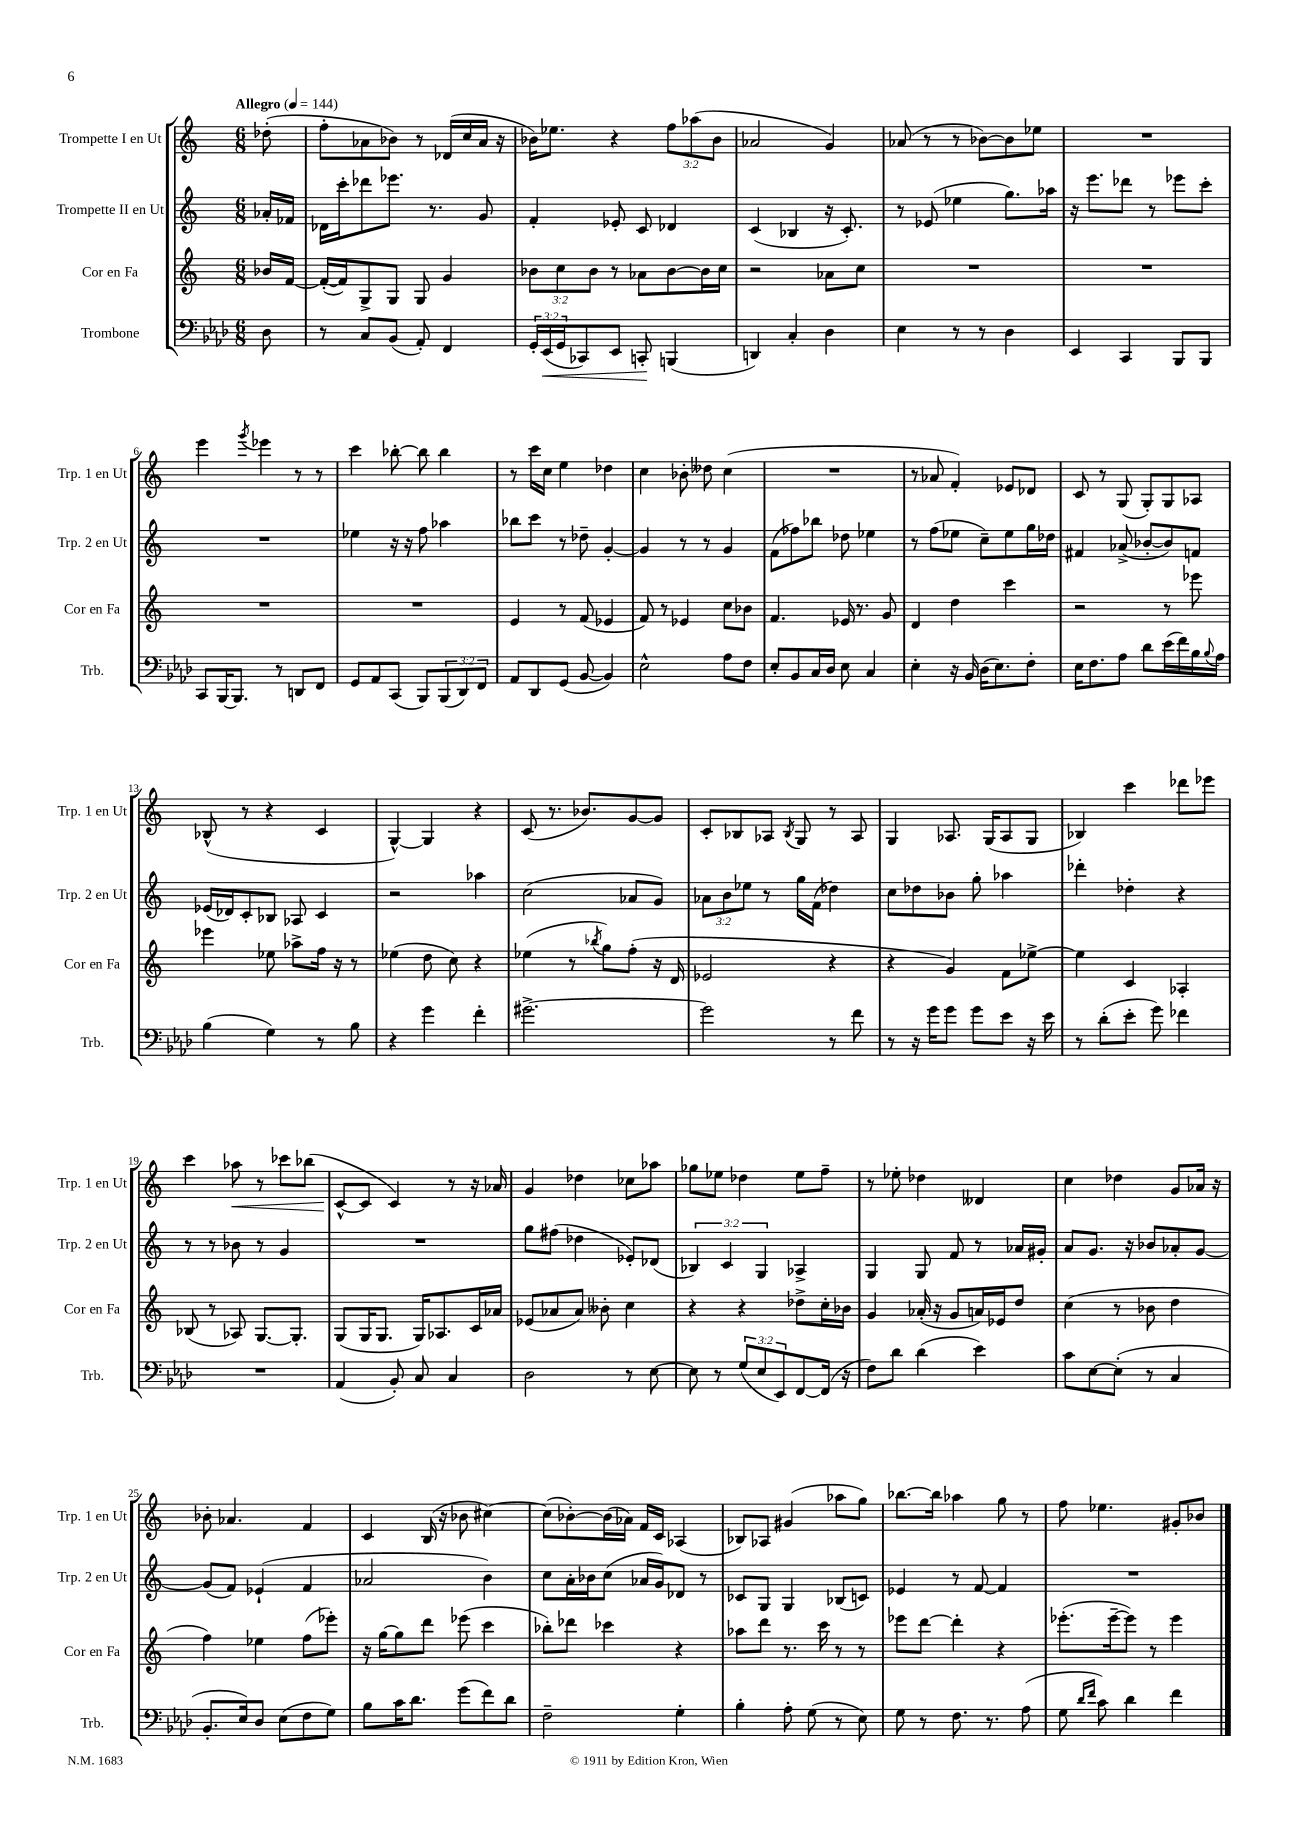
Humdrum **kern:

**kern	**dynam	**kern	**kern	**kern	**dynam
*part4	*part4	*part3	*part2	*part1	*part1
*staff4	*staff4	*staff3	*staff2	*staff1	*staff1
*I"Trombone	*	*I"Cor en Fa	*I"Trompette II en Ut	*I"Trompette I en Ut	*
*I'Trb.	*	*I'Cor en Fa	*I'Trp. 2 en Ut	*I'Trp. 1 en Ut	*
*clefF4	*	*clefG2	*clefG2	*clefG2	*
*k[b-e-a-d-]	*	*k[]	*k[]	*k[]	*
*M6/8	*	*M6/8	*M6/8	*M6/8	*
*MM144	*	*MM144	*MM144	*MM144	*
=	=	=	=	=	=
!	!	!	!	!LO:TX:a:B:t=Allegro	!
8D-\	.	16b-X/LL	16a-X'/LL	(8dd-X'\	.
.	.	[16f/JJ	16f-X/JJ	.	.
=1	=1	=1	=1	=1	=1
8r	.	(16f'/LL_	16d-X\LL	8ff'\L	.
.	.	16f/J])	16ccc'\J	.	.
8C/L	.	8G^/	8ddd-X\	8a-X\	.
(8BB-/J	.	8G/J	8.eee-X\J	8b-X\J)	.
8AA-'/)	.	8G/	.	8r	.
.	.	.	8.r	.	.
4FF/	.	4g/	.	(16d-X/LL	.
.	.	.	.	16cc/	.
.	.	.	8g/	16a-/JJ	.
.	.	.	.	16r	.
=2	=2	=2	=2	=2	=2
24GG'/LL	.	12b-X\L	4f'/	16b-X\KL)	.
!	!LO:HP:b	!	!	!	!
(24EE-/	<	.	.	.	.
.	.	.	.	8.ee-X\J	.
24GG/J	.	12cc\	.	.	.
8CC-X/)	.	.	.	.	.
.	.	12b-\J	.	.	.
8EE-/J	.	8r	8e-X'/	4r	.
8CCn'/	.	8a-X\L	8c/	.	.
(4BBBn/	[	[8b-\	4d-X/	12ff\L	.
.	.	.	.	(12aa-X\	.
.	.	16b-\L]	.	.	.
.	.	.	.	12b-\J	.
.	.	16cc\JJ	.	.	.
=3	=3	=3	=3	=3	=3
4DDn/)	.	2r	(4c/	2a-X/	.
4C'/	.	.	4B-X/	.	.
4D-\	.	8a-X\L	16r	4g/)	.
.	.	.	8.c'/)	.	.
.	.	8cc\J	.	.	.
=4	=4	=4	=4	=4	=4
4E-\	.	2.r	8r	(8a-X/	.
.	.	.	(8e-X/	8r	.
8r	.	.	4ee-X\	8r	.
8r	.	.	.	[8b-X\L)	.
4D-\	.	.	8.gg\L)	8b-\]	.
.	.	.	.	8ee-X\J	.
.	.	.	16aa-X\Jk	.	.
=5	=5	=5	=5	=5	=5
4EE-/	.	2.r	16r	2.r	.
.	.	.	8.eee\L	.	.
4CC/	.	.	8ddd-X\J	.	.
.	.	.	8r	.	.
8BBB-/L	.	.	8eee-X\L	.	.
8BBB-/J	.	.	8ccc'\J	.	.
!!LO:LB:g=z
=6	=6	=6	=6	=6	=6
8CC/L	.	2.r	2.r	4eee\	.
[16BBB-/K	.	.	.	.	.
8.BBB-/J]	.	.	.	.	.
.	.	.	.	8qggg/	.
.	.	.	.	4eee-X\	.
8r	.	.	.	.	.
8DDn/L	.	.	.	8r	.
8FF/J	.	.	.	8r	.
=7	=7	=7	=7	=7	=7
8GG/L	.	2.r	4ee-X\	4ccc\	.
8AA-/	.	.	.	.	.
(8CC/J	.	.	16r	[8bb-X'\	.
.	.	.	16r	.	.
8BBB-/L)	.	.	8ff\	8bb-\]	.
(12BBB-/	.	.	4aa-X\	4bb-\	.
12DD-/)	.	.	.	.	.
12FF/J	.	.	.	.	.
=8	=8	=8	=8	=8	=8
8AA-/L	.	4e/	8bb-X\L	8r	.
8DD-/	.	.	8ccc\J	16ccc\LL	.
.	.	.	.	16cc\JJ	.
(8GG/J	.	8r	8r	4ee\	.
[8BB-/	.	(8f/	8dd-X~\	.	.
4BB-/])	.	4e-X/	[4g'/	4dd-X\	.
=9	=9	=9	=9	=9	=9
2E-^^\	.	8f/)	4g/]	4cc\	.
.	.	8r	.	.	.
.	.	4e-X/	8r	8b-X'\	.
.	.	.	8r	8dd--X\	.
8A-\L	.	8cc\L	4g/	(4cc\	.
8F\J	.	8b-X\J	.	.	.
=10	=10	=10	=10	=10	=10
8E-'/L	.	4.f/	(8f\L	2.r	.
8BB-/	.	.	8ff-X\)	.	.
16C/L	.	.	8bb-X\J	.	.
16D-/JJ	.	.	.	.	.
8E-\	.	16e-X/	8dd-X\	.	.
.	.	8.r	.	.	.
4C/	.	.	4ee-X\	.	.
.	.	8g/	.	.	.
=11	=11	=11	=11	=11	=11
4E-'\	.	4d/	8r	8r	.
.	.	.	(8ff\L	8a-X/	.
16r	.	4dd\	8ee-X\J	4f'/)	.
16BB-/	.	.	.	.	.
(16D-\KL	.	.	8cc~\L)	.	.
8.E-\)	.	.	.	.	.
.	.	4ccc\	8ee-\	8e-X/L	.
8F'\J	.	.	16gg\L	8d-X/J	.
.	.	.	16dd-X\JJ	.	.
=12	=12	=12	=12	=12	=12
16E-\KL	.	2r	4f#X/	8c/	.
8.F\	.	.	.	.	.
.	.	.	.	8r	.
8A-\J	.	.	(8a-X^/	(8G/	.
8d-\L	.	.	[8b-X'/L	8G'/L)	.
(16e-\L	.	8r	8b-/])	8G/	.
16f\)	.	.	.	.	.
16B-\	.	8eee-X\	8fn/J	8A-X/J	.
8qqB-/	.	.	.	.	.
16A-\JJ	.	.	.	.	.
!!LO:LB:g=z
=13	=13	=13	=13	=13	=13
(4B-\	.	4eee-X\	(16e-X/LL	(8B-X^^/	.
.	.	.	16d-X/J)	.	.
.	.	.	8c'/	8r	.
4G\)	.	8ee-X\	8B-X/J	4r	.
.	.	8aa-X^\L	8A-X/	.	.
8r	.	16ff\Jk	4c/	4c/	.
.	.	16r	.	.	.
8B-\	.	8r	.	.	.
=14	=14	=14	=14	=14	=14
4r	.	(4ee-X\	2r	[4G^^/)	.
4g\	.	8dd\	.	4G/]	.
.	.	8cc\)	.	.	.
4f'\	.	4r	4aa-X\	4r	.
=15	=15	=15	=15	=15	=15
[2.g#X^\	.	(4ee-X\	(2cc\	(8c/	.
.	.	.	.	8.r	.
.	.	8r	.	.	.
.	.	.	.	8.b-X/L)	.
.	.	8qbb-X/	.	.	.
.	.	8gg\L)	.	.	.
.	.	(8ff'\J	8a-X/L	[8g/	.
.	.	16r	8g/J)	8g/J]	.
.	.	16d/	.	.	.
=16	=16	=16	=16	=16	=16
2g#\]	.	2e-X/	12a-X\L	8c'/L	.
.	.	.	12b\	.	.
.	.	.	.	8B-X/	.
.	.	.	12ee-X\J	.	.
.	.	.	8r	8A-X/J	.
.	.	.	.	8qB-/	.
.	.	.	16gg\LL	8G/	.
.	.	.	(16f\JJ	.	.
8r	.	4r	4dd-X\)	8r	.
8f\	.	.	.	8A-/	.
=17	=17	=17	=17	=17	=17
8r	.	4r	8cc\L	4G/	.
16r	.	.	8dd-X\	.	.
16g\KL	.	.	.	.	.
8g\J	.	4g/)	8b-X\J	8.A-X/	.
8g\L	.	.	8gg'\	.	.
.	.	.	.	(16G/KL	.
8e-\J	.	8f\L	4aa-X\	8A-/	.
16r	.	[8ee-X^\J	.	8G/J	.
16e-\	.	.	.	.	.
=18	=18	=18	=18	=18	=18
8r	.	4ee-\]	4ddd-X'\	4B-X/)	.
(8d-'\L	.	.	.	.	.
8e-'\J	.	4c/	4dd-X'\	4ccc\	.
8g\)	.	.	.	.	.
4f-X\	.	4A-X'/	4r	8ddd-X\L	.
.	.	.	.	8eee-X\J	.
!!LO:LB:g=z
=19	=19	=19	=19	=19	=19
2.r	.	(8B-X/	8r	4ccc\	.
.	.	8r	8r	.	.
!	!	!	!	!	!LO:HP:b
.	.	8A-X/)	8b-X\	8aa-X\	<
.	.	[8.G/L	8r	8r	.
.	.	.	4g/	8ccc-X\L	.
.	.	8.G'/J]	.	.	.
.	.	.	.	(8bb-X\J	.
=20	=20	=20	=20	=20	=20
(4AA-/	.	(8G/L	2.r	[8c^^/L	.
.	.	16G/K	.	8c/J]	[
.	.	8.G/J	.	.	.
8BB-'/)	.	.	.	4c/)	.
8C/	.	16G/KL)	.	.	.
.	.	8.A-X/	.	.	.
4C/	.	.	.	8r	.
.	.	16c/L	.	16r	.
.	.	16a-X/JJ	.	16a-X/	.
=21	=21	=21	=21	=21	=21
2D-\	.	(8e-X/L	8gg\L	4g/	.
.	.	8a-X/	(8ff#X\J	.	.
.	.	8a-/J)	4dd-X\	4dd-X\	.
.	.	8b--X'\	.	.	.
8r	.	4cc\	8e-X'/L)	8cc-X\L	.
[8E-\	.	.	(8d-X/J	8aa-X\J	.
=22	=22	=22	=22	=22	=22
8E-\]	.	4r	6B-X/)	8gg-X\L	.
8r	.	.	.	8ee-X\J	.
.	.	.	6c/	.	.
(12G/L	.	4r	.	4dd-X\	.
12E-/	.	.	6G/	.	.
12EE-/)	.	.	.	.	.
[8FF/	.	8dd-X^\L	4A-X^/	8ee-\L	.
(16FF/Jk]	.	16cc'\L	.	8ff~\J	.
16r	.	16b-X\JJ	.	.	.
=23	=23	=23	=23	=23	=23
8F\L)	.	4g/	4G/	8r	.
8d-\J	.	.	.	8ee-X'\	.
(4d-\	.	(16a-X'/	8G/	4dd-X\	.
.	.	16r	.	.	.
.	.	8g/L	8f/	.	.
4e-\)	.	16an/L)	8r	4d--X/	.
.	.	16e-X/J	.	.	.
.	.	8dd/J	16a-X/LL	.	.
.	.	.	16g#X'/JJ	.	.
=24	=24	=24	=24	=24	=24
8c\L	.	(4cc\	8a/L	4cc\	.
[8E-\	.	.	8.g/J	.	.
(8E-'\J]	.	8r	.	4dd-X\	.
.	.	.	16r	.	.
8r	.	8b-X\	8b-X/L	.	.
4C/	.	4dd\	8a-X'/	8g/L	.
.	.	.	[8g/J	16a-X/Jk	.
.	.	.	.	16r	.
!!LO:LB:g=z
=25	=25	=25	=25	=25	=25
8.BB-'/L	.	4ff\)	(8g/L]	8b-X'\	.
.	.	.	8f/J)	4.a-X/	.
16E-/k)	.	.	.	.	.
8D-/J	.	4ee-X\	(4e-X`/	.	.
(8E-\L	.	.	.	.	.
8F\	.	(8ff\L	4f/	4f/	.
8G\J)	.	8eee-X'\J)	.	.	.
=26	=26	=26	=26	=26	=26
8B-\L	.	16r	2a-X/	4c/	.
.	.	[16gg\KL	.	.	.
16c\K	.	8gg\]	.	.	.
8.d-\J	.	.	.	.	.
.	.	8ddd\J	.	(16B/	.
.	.	.	.	16r	.
(8g\L	.	(8eee-X\	.	8b-X\	.
8f\)	.	4ccc\	4b\)	[4cc#X\)	.
8d-\J	.	.	.	.	.
=27	=27	=27	=27	=27	=27
2F~\	.	8bb-X'\L)	8cc\L	(8cc#\L]	.
.	.	8ddd-X\J	16a'\L	[8b-X'\)	.
.	.	.	16b-X\J	.	.
.	.	4ccc-X\	(8cc\J	(16b-\L]	.
.	.	.	.	16a-X\JJ)	.
.	.	.	16a-X/LL	16f/LL	.
.	.	.	16g/J)	16c/JJ	.
4G'\	.	4r	8d-X/J	(4A-X/	.
.	.	.	8r	.	.
=28	=28	=28	=28	=28	=28
4B-'\	.	8aa-X\L	8c-X/L	8B-X/L)	.
.	.	8ddd\J	8G/J	8A-X/J	.
8A-'\	.	8.r	4G/	(4g#X/	.
(8G\	.	.	.	.	.
.	.	16ccc\	.	.	.
8r	.	8r	(8B-X/L	8aa-X\L	.
8E-\)	.	8r	8cn/J)	8gg\J)	.
=29	=29	=29	=29	=29	=29
8G\	.	8eee-X\L	4e-X/	[8.bb-X\L	.
8r	.	[8ddd\J	.	.	.
.	.	.	.	16bb-\Jk]	.
8.F\	.	4ddd'\]	8r	4aa-X\	.
.	.	.	[8f/	.	.
8.r	.	.	.	.	.
.	.	4r	4f/]	8gg\	.
(8A-\	.	.	.	8r	.
=30	=30	=30	=30	=30	=30
8G\	.	(8.eee-X'\L	2.r	8ff\	.
16qqd-/LL	.	.	.	.	.
16qqf/JJ	.	.	.	.	.
8c\)	.	.	.	4.ee-X\	.
.	.	[16eee-~\k	.	.	.
4d-\	.	8eee-\J])	.	.	.
.	.	8r	.	.	.
4f\	.	4eee-\	.	8g#X'/L	.
.	.	.	.	8b-X/J	.
==	==	==	==	==	==
*-	*-	*-	*-	*-	*-
